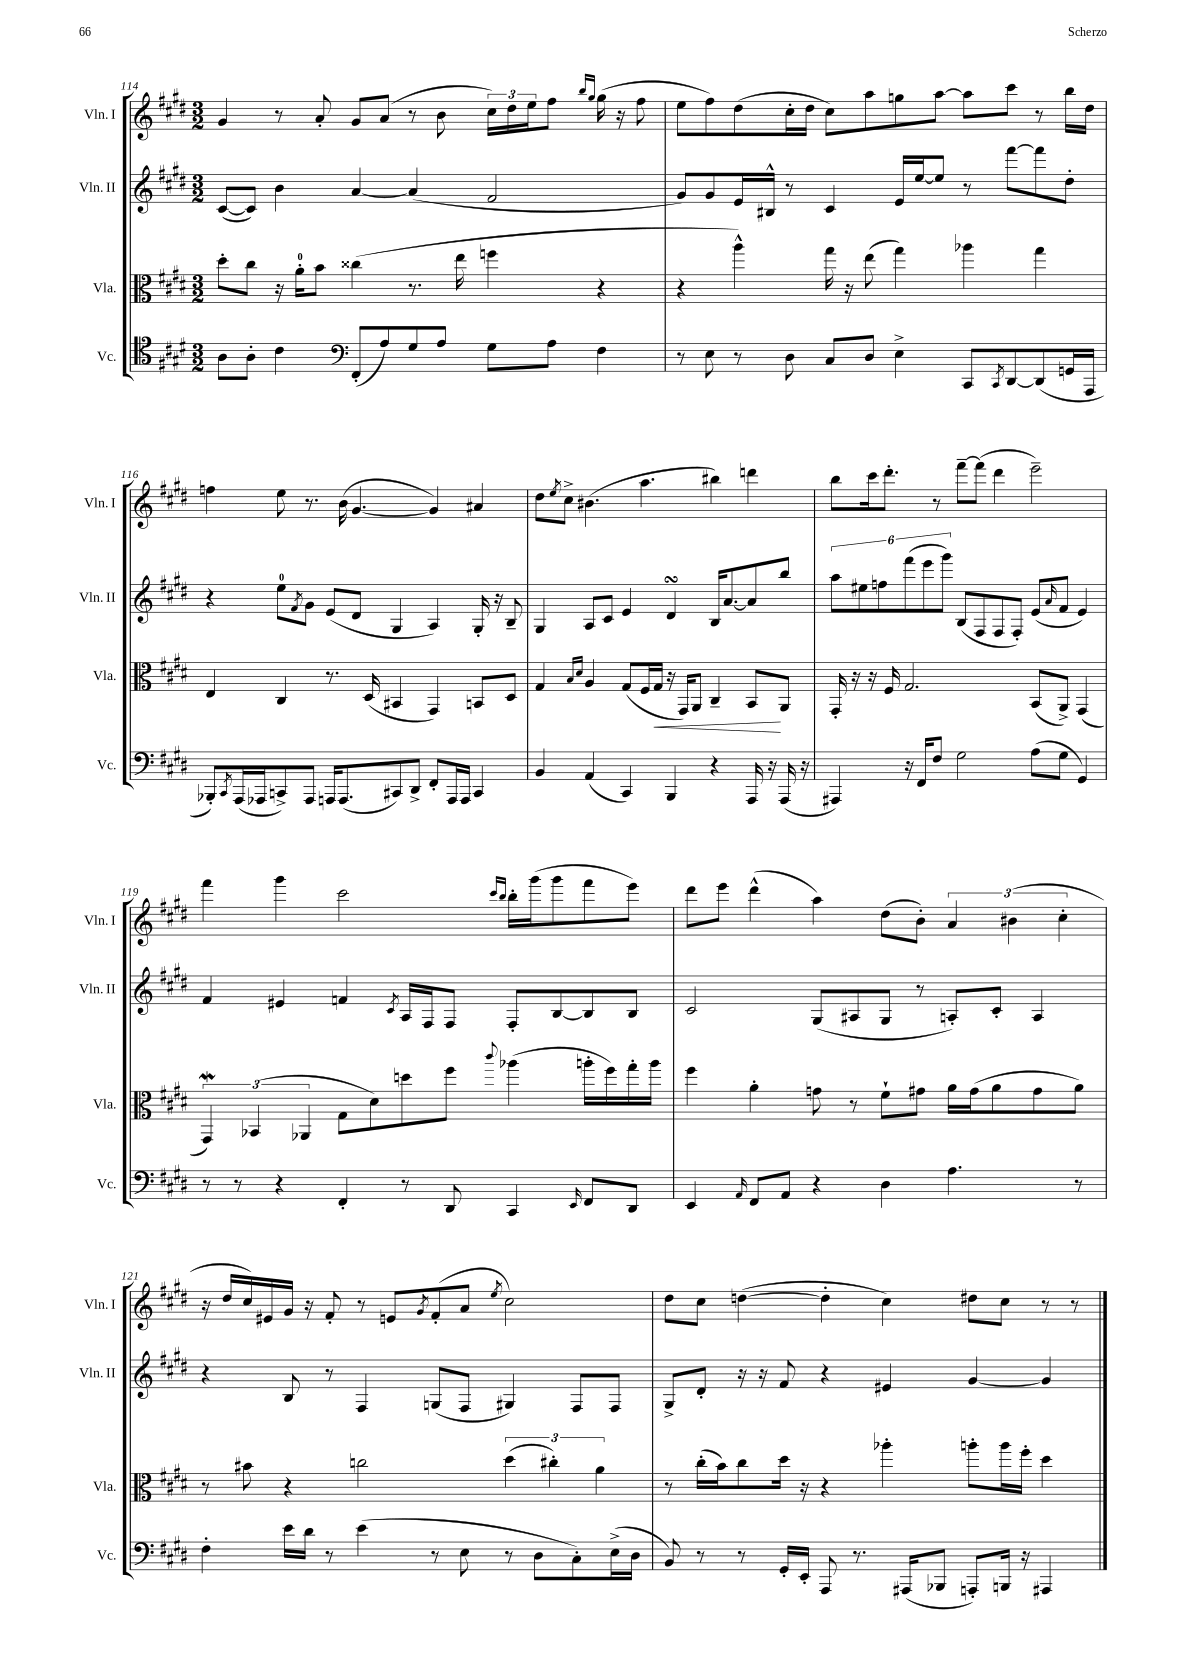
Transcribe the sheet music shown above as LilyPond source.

<<
\new StaffGroup <<
\new Staff = "s0" \with { instrumentName = "Vln. I" shortInstrumentName = "Vln. I" } {
    \clef treble \key e \major \numericTimeSignature \time 3/2
    gis'4 r8 a'8-. gis'8 a'8( r8 b'8 \tuplet 3/2 { cis''16) dis''16 e''16 } fis''8 \grace { b''16 gis''16 } gis''16( r16 fis''8 |
    e''8 fis''8) dis''8( cis''16-. dis''16 cis''8) a''8 g''8 a''8~ a''8 cis'''8 r8 b''16 dis''16 |
    f''4 e''8 r8. b'16( gis'4.~ gis'4) ais'4 |
    dis''8 \acciaccatura { e''8 } cis''8-> bis'4.( a''4. bis''4) d'''4 |
    b''8 cis'''16 dis'''8.-. r8 fis'''8~-- fis'''8( dis'''4 e'''2--) |
    fis'''4 gis'''4 cis'''2 \grace { cis'''16 b''16 } b''16-. gis'''16( gis'''8 fis'''8 e'''8) |
    dis'''8 e'''8 dis'''4-^( a''4) dis''8( b'8-.) \tuplet 3/2 { a'4 bis'4( cis''4-. } |
    r16 dis''16 cis''16) eis'16 gis'16 r16 fis'8-. r8 e'8 \acciaccatura { gis'8 } fis'8-.( a'8 \acciaccatura { e''8 } cis''2) |
    dis''8 cis''8 d''4~( d''4-. cis''4) dis''8 cis''8 r8 r8 \bar "|." |
}
\new Staff = "s1" \with { instrumentName = "Vln. II" shortInstrumentName = "Vln. II" } {
    \clef treble \key e \major \numericTimeSignature \time 3/2
    cis'8~( cis'8) b'4 a'4~ a'4( fis'2 |
    gis'8) gis'8 e'16 bis16-^ r8 cis'4 e'16 e''16~ e''8 r8 fis'''8~ fis'''8 dis''8-. |
    r4 e''8-0 \acciaccatura { fis'8 } gis'8 e'8( dis'8 gis4 a4) gis16-. r16 b8-- |
    gis4 a8 cis'8 e'4 dis'4\turn b16 a'8.~ a'8 b''8 |
    \tuplet 6/4 { a''8 eis''8 f''8 fis'''8( e'''8 gis'''8) } b8( fis8 fis8 fis8-.) e'8( \grace { a'16 } fis'8 e'4) |
    fis'4 eis'4 f'4 \acciaccatura { cis'8 } a16 fis16 fis8 fis8-. b8~ b8 b8 |
    cis'2 gis8( ais8 gis8 r8 a8-.) cis'8-. a4 |
    r4 b8 r8 fis4 g8( fis8 gis4) fis8 fis8 |
    gis8-> dis'8-. r16 r16 fis'8 r4 eis'4 gis'4~ gis'4 \bar "|." |
}
\new Staff = "s2" \with { instrumentName = "Vla." shortInstrumentName = "Vla." } {
    \clef alto \key e \major \numericTimeSignature \time 3/2
    dis''8-. cis''8 r16 a'16-0-. b'8 cisis''4( r8. e''16 f''4 r4 |
    r4 a''4-^) gis''16 r16 e''8( gis''4) aes''4 gis''4 |
    e4 cis4 r8. dis16( bis,4 gis,4) b,8 dis8 |
    gis4 \grace { b16 dis'16 } a4 gis8( fis16 gis16\< r16 gis,16) a,8 cis4-- b,8\! a,8 |
    gis,16-. r16 r16 fis16 gis2. b,8( a,8->) gis,4( |
    \tuplet 3/2 { gis,4\mordent) bes,4( aes,4 } gis8 dis'8) d''8 fis''8 \appoggiatura { cis'''8 } aes''4( a''16-. fis''16) gis''16-. a''16 |
    fis''4 a'4-. g'8 r8 fis'8-! gis'8 a'16 gis'16( a'8 gis'8 a'8) |
    r8 bis'8 r4 c''2 \tuplet 3/2 { dis''4( cis''4-.) a'4 } |
    r8 cis''16-.( b'16) cis''8 dis''16 r16 r4 aes''4-. a''8-. a''16 fis''16-. dis''4 \bar "|." |
}
\new Staff = "s3" \with { instrumentName = "Vc." shortInstrumentName = "Vc." } {
    \clef tenor \key e \major \numericTimeSignature \time 3/2
    a8 a8-. cis'4 \clef bass fis,8-.( a8) gis8 a8 gis8 a8 fis4 |
    r8 e8 r8 dis8 cis8 dis8 e4-> cis,8 \acciaccatura { cis,8 } dis,8~ dis,8( g,16 a,,16 |
    bes,,8-.) \acciaccatura { cis,8 } a,,16( aes,,16 c,8->) aes,,8 a,,16 a,,8.( cis,8) dis,8-> fis,8-. a,,16 a,,16 cis,4 |
    b,4 a,4( cis,4) b,,4 r4 a,,16 r16 a,,16( r16 |
    ais,,4) r16 fis,16 fis8 gis2 a8( gis8 gis,4) |
    r8 r8 r4 fis,4-. r8 dis,8 cis,4 \grace { e,16 } fis,8 dis,8 |
    e,4 \grace { a,16 } fis,8 a,8 r4 dis4 a4. r8 |
    fis4-. e'16 dis'16 r8 e'4( r8 e8 r8 dis8 cis8-.) e16->( dis16 |
    b,8) r8 r8 gis,16-. e,16-. a,,8 r8. ais,,16( bes,,8 a,,8-.) b,,16 r16 ais,,4 \bar "|." |
}
>>
>>
\layout { \context { \Score currentBarNumber = #114 } }
